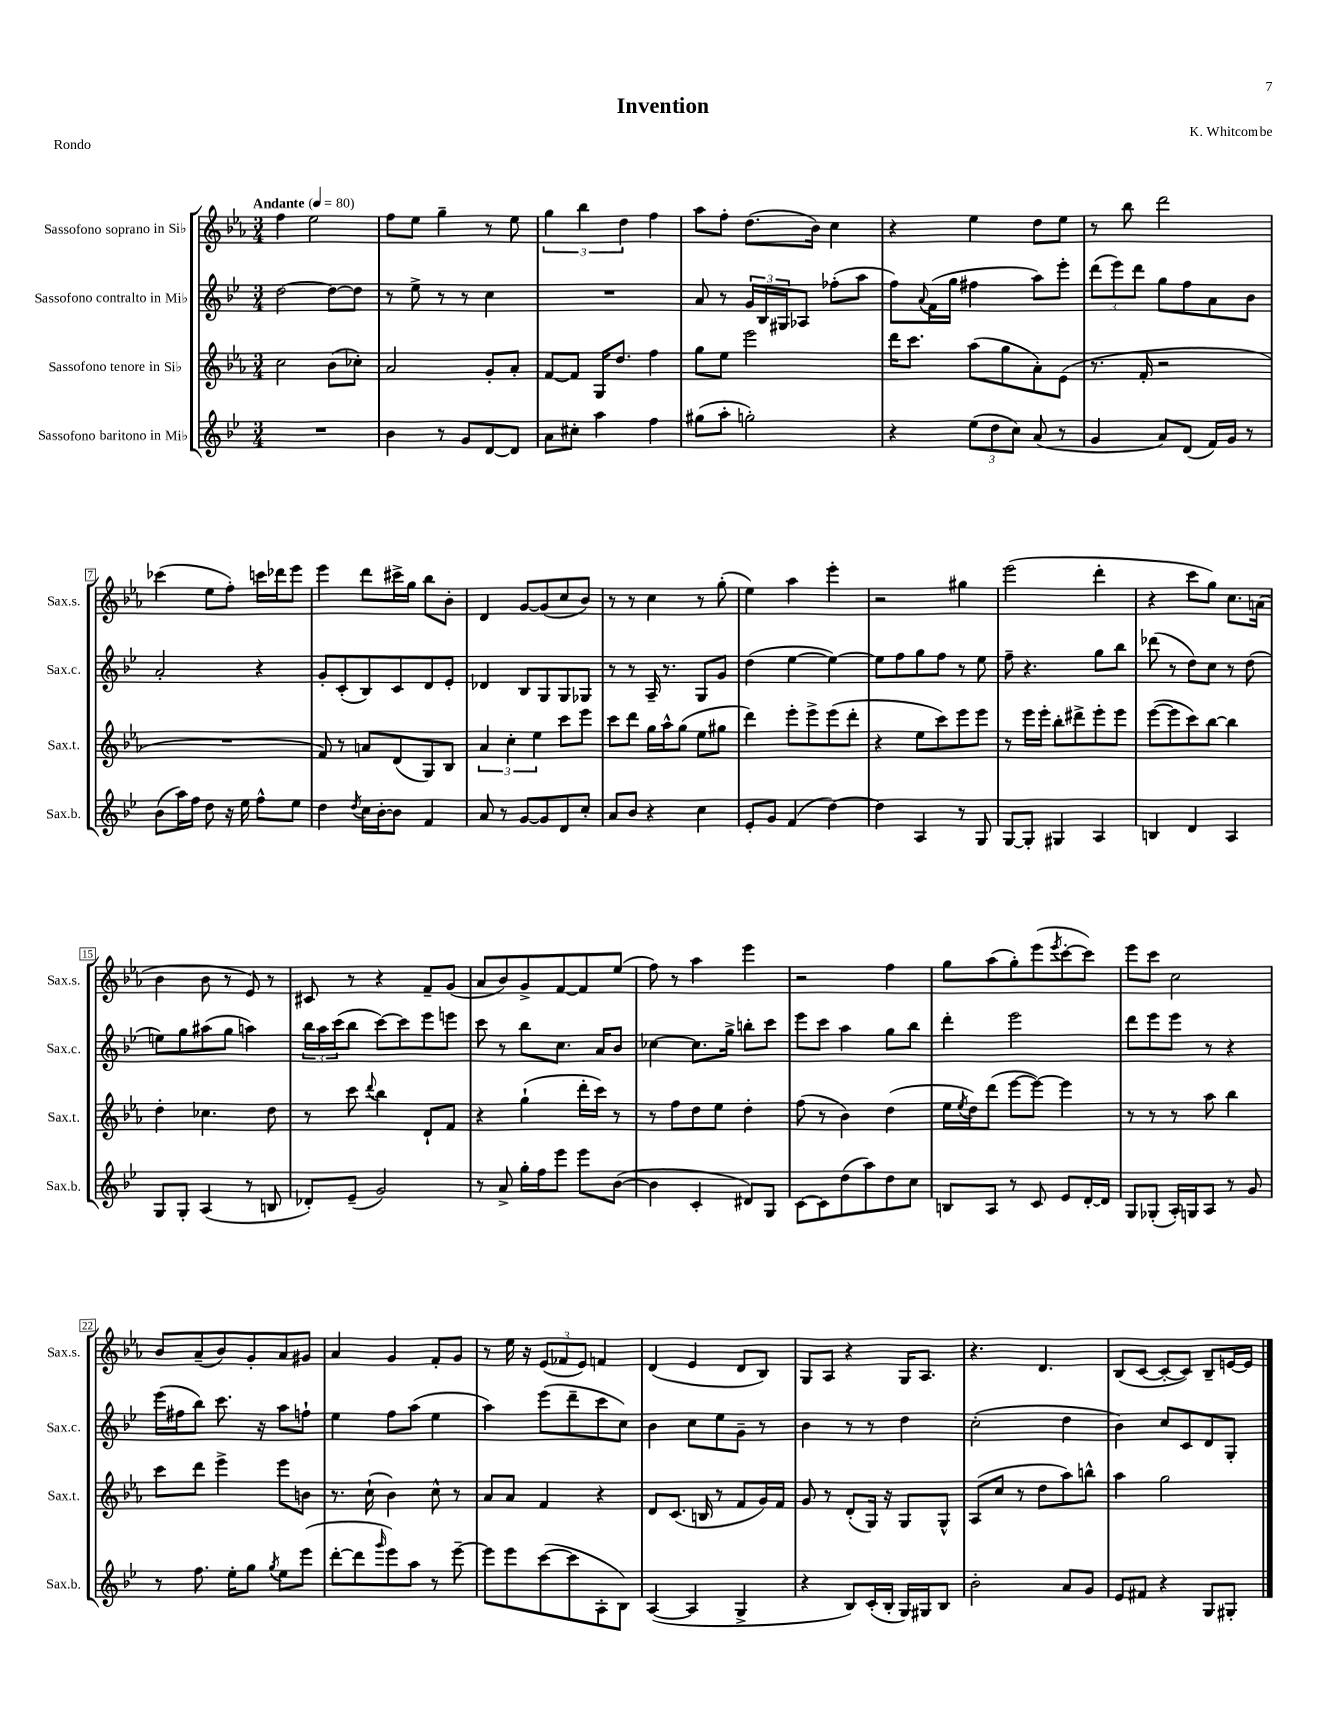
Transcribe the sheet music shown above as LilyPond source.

\header { title = "Invention" composer = "K. Whitcombe" piece = "Rondo" }
<<
\new StaffGroup <<
\new Staff = "s0" \with { instrumentName = "Sassofono soprano in Sib" shortInstrumentName = "Sax.s." } {
    \clef treble \key ees \major \numericTimeSignature \time 3/4 \tempo "Andante" 4 = 80
    f''4 ees''2 |
    f''8 ees''8 g''4-- r8 ees''8 |
    \tuplet 3/2 { g''4 bes''4 d''4 } f''4 |
    aes''8 f''8-. d''8.( bes'16) c''4 |
    r4 ees''4 d''8 ees''8 |
    r8 bes''8 d'''2 |
    ces'''4( ees''8 f''8-.) c'''16 des'''16 ees'''8 |
    ees'''4 d'''8 cis'''16-> g''16 bes''8 bes'8-. |
    d'4 g'8~ g'8( c''8 bes'8) |
    r8 r8 c''4 r8 g''8-.( |
    ees''4) aes''4 ees'''4-. |
    r2 gis''4 |
    ees'''2( d'''4-. |
    r4 c'''8 g''8) c''8. a'16( |
    bes'4 bes'8 r8 ees'8) r8 |
    cis'8 r8 r4 f'8-- g'8( |
    aes'8 bes'8) g'8-> f'8~ f'8 ees''8( |
    f''8) r8 aes''4 ees'''4 |
    r2 f''4 |
    g''8 aes''8( g''8-.) ees'''8( \acciaccatura { ees'''8 } c'''8~-. c'''8) |
    ees'''8 c'''8 c''2 |
    bes'8 aes'8--( bes'8) g'8-. aes'8 gis'8 |
    aes'4 g'4 f'8-. g'8 |
    r8 ees''16 r16 \tuplet 3/2 { ees'8( fes'8 ees'8) } f'4 |
    d'4( ees'4 d'8 bes8) |
    g8 aes8 r4 g16 aes8. |
    r4. d'4. |
    bes8( c'8~ c'8~-. c'8) bes8-- e'16~ e'16 \bar "|." |
}
\new Staff = "s1" \with { instrumentName = "Sassofono contralto in Mib" shortInstrumentName = "Sax.c." } {
    \clef treble \key bes \major \numericTimeSignature \time 3/4
    d''2~ d''8~ d''8 |
    r8 ees''8-> r8 r8 c''4 |
    R2. |
    a'8 r8 \tuplet 3/2 { g'16 bes16 gis16 } aes8 fes''8-.( a''8 |
    f''8) \appoggiatura { a'8 } f'16( g''16 fis''4 a''8) ees'''8-. |
    \tuplet 3/2 { d'''8( ees'''8) d'''8 } g''8 f''8 a'8 bes'8 |
    a'2-. r4 |
    g'8-. c'8-.( bes8) c'8 d'8 ees'8-. |
    des'4 bes8 g8 g8 ges8 |
    r8 r8 a16-- r8. g8 g'8 |
    d''4( ees''4~ ees''4~) |
    ees''8 f''8 g''8 f''8 r8 ees''8 |
    f''8-- r4. g''8 bes''8 |
    des'''8( r8 d''8) c''8 r8 d''8( |
    e''8) g''8 ais''8( g''8 a''4) |
    \tuplet 3/2 { bes''16 a''16 c'''16( } bes''8 c'''8~) c'''8 ees'''8 e'''8 |
    c'''8 r8 bes''8 c''8. a'16 bes'8 |
    ces''4~ ces''8. g''16-> b''8-. c'''8 |
    ees'''8 c'''8 a''4 g''8 bes''8 |
    d'''4-. ees'''2 |
    d'''8 ees'''8 ees'''8 r8 r4 |
    ees'''16( fis''16 bes''8) c'''8. r16 a''8 f''8-! |
    ees''4 f''8 a''8( ees''4 |
    a''4) ees'''8( d'''8-- c'''8 c''8) |
    bes'4 c''8 ees''8 g'8-- r8 |
    bes'4 r8 r8 d''4 |
    c''2-.( d''4 |
    bes'4) c''8 c'8 d'8 g8-. \bar "|." |
}
\new Staff = "s2" \with { instrumentName = "Sassofono tenore in Sib" shortInstrumentName = "Sax.t." } {
    \clef treble \key ees \major \numericTimeSignature \time 3/4
    c''2 bes'8( ces''8-.) |
    aes'2 g'8-. aes'8-. |
    f'8~ f'8 g16 d''8. f''4 |
    g''8 ees''8 ees'''2 |
    d'''16 c'''8. aes''8( g''8 aes'8-.) ees'8( |
    r8. f'16-. r2 |
    R2. |
    f'8) r8 a'8 d'8( g8) bes8 |
    \tuplet 3/2 { aes'4 c''4-. ees''4 } c'''8 ees'''8 |
    c'''8 d'''8 g''16 aes''16-^ g''8( ees''8 gis''8 |
    d'''4) ees'''8-. ees'''8-> ees'''8( d'''8-. |
    r4 ees''8 c'''8) ees'''8 ees'''8 |
    r8 ees'''16 ees'''16-. bes''8-. dis'''8-> ees'''8-. ees'''8 |
    ees'''8~( ees'''8 c'''8) bes''8~ bes''4 |
    d''4-. ces''4. d''8 |
    r8 c'''8 \appoggiatura { d'''8 } bes''4 d'8-! f'8 |
    r4 g''4-!( d'''16-. c'''16) r8 |
    r8 f''8 d''8 ees''8 d''4-. |
    f''8( r8 bes'4) d''4( |
    ees''16 \acciaccatura { ees''8 } d''16) d'''8( ees'''8~ ees'''8~) ees'''4 |
    r8 r8 r8 aes''8 bes''4 |
    c'''8 d'''8 ees'''4-> ees'''8 b'8 |
    r8. c''16-!( bes'4) c''8-^ r8 |
    aes'8 aes'8 f'4 r4 |
    d'8 c'8.( b16 r8 f'8 g'16) f'16 |
    g'8 r8 d'8-.( g16) r16 g8 g8-^ |
    aes8( c''8 r8 d''8 aes''8) b''8-^ |
    aes''4 g''2 \bar "|." |
}
\new Staff = "s3" \with { instrumentName = "Sassofono baritono in Mib" shortInstrumentName = "Sax.b." } {
    \clef treble \key bes \major \numericTimeSignature \time 3/4
    R2. |
    bes'4 r8 g'8 d'8~ d'8 |
    a'8 cis''8-. a''4 f''4 |
    gis''8( a''8-. g''2-.) |
    r4 \tuplet 3/2 { ees''8( d''8 c''8) } a'8( r8 |
    g'4 a'8) d'8( f'16) g'16 r8 |
    bes'8( a''16) f''16 d''8 r16 ees''16 f''8-^ ees''8 |
    d''4 \acciaccatura { d''8 } c''16 bes'16~-. bes'8 f'4 |
    a'8 r8 g'8~ g'8 d'8 c''8-. |
    a'8 bes'8 r4 c''4 |
    ees'8-. g'8 f'4( d''4~) |
    d''4 a4 r8 g8 |
    g8~ g8-. gis4 a4 |
    b4 d'4 a4 |
    g8 g8-. a4( r8 b8 |
    des'8-.) ees'8--( g'2) |
    r8 a'8-> g''16-. f''16 ees'''8 ees'''8 bes'8~( |
    bes'4 c'4-. dis'8) g8 |
    c'8~ c'8 d''8( a''8) d''8 c''8 |
    b8 a8 r8 c'8 ees'8 d'16~-. d'16 |
    g8 ges8-.( a16-.) g16 a8 r8 g'8 |
    r8 f''8. ees''16-. g''8 \acciaccatura { g''8 } ees''8 ees'''8( |
    d'''8~-. d'''8 \grace { g'''16 } ees'''8) a''8 r8 ees'''8~-- |
    ees'''8 ees'''8 c'''8~( c'''8 a8-. bes8) |
    a4~( a4 g4-> |
    r4 bes8) c'16-.( bes16-. g16) gis16 bes8 |
    bes'2-. a'8 g'8 |
    ees'8 fis'8 r4 g8 gis8-. \bar "|." |
}
>>
>>
\layout { \context { \Score \override BarNumber.stencil = #(make-stencil-boxer 0.1 0.3 ly:text-interface::print) } }
